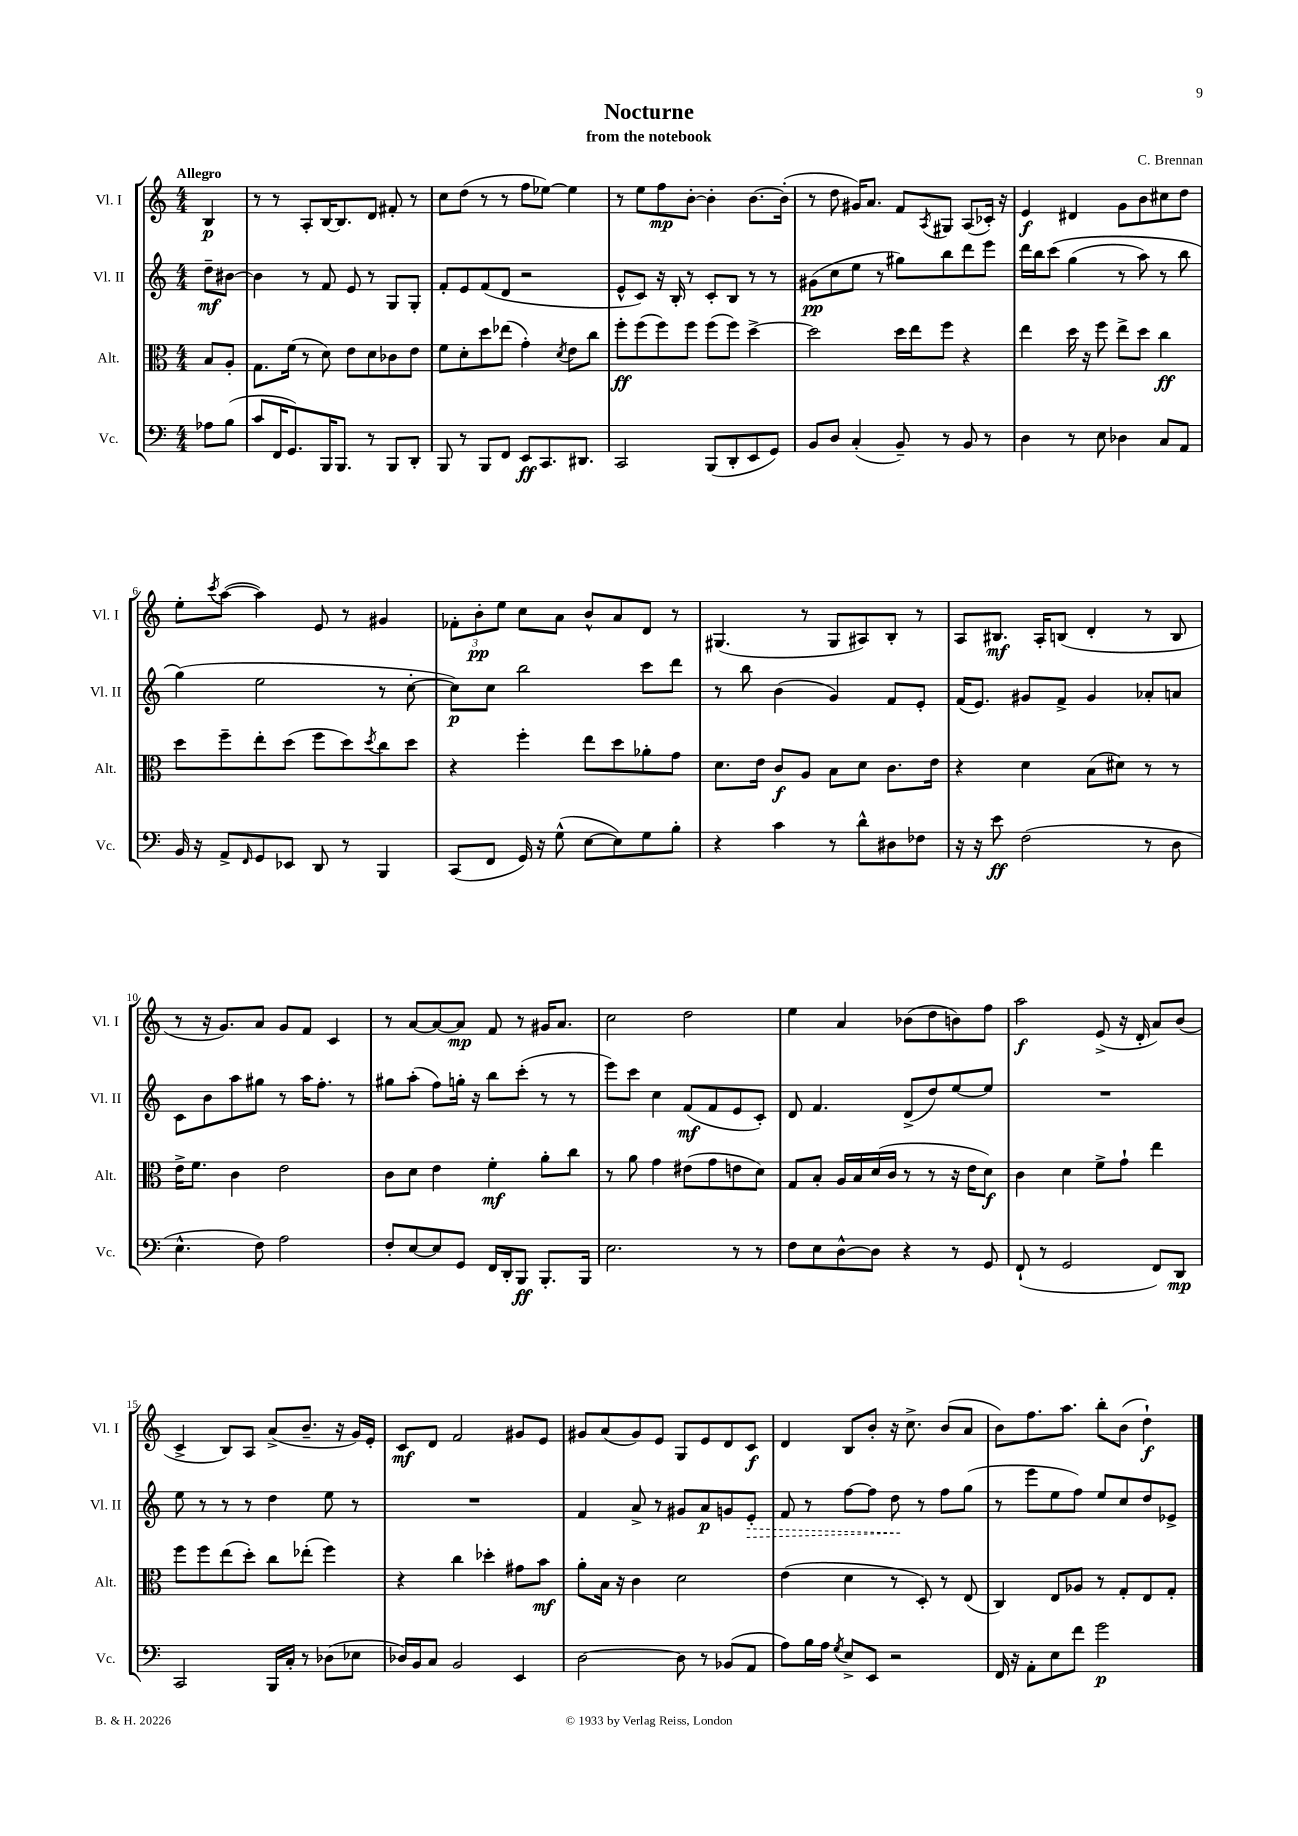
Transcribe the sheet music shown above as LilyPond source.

\header { title = "Nocturne" composer = "C. Brennan" subtitle = "from the notebook" }
<<
\new StaffGroup <<
\new Staff = "s0" \with { instrumentName = "Vl. I" shortInstrumentName = "Vl. I" } {
    \clef treble \key c \major \numericTimeSignature \time 4/4 \partial 4 \tempo "Allegro"
    b4\p |
    r8 r8 a8-. b16~ b8. d'8 fis'8-. r8 |
    c''8 d''8( r8 r8 f''8 ees''8~) ees''4 |
    r8 e''8 f''8\mp b'8~-. b'4-. b'8.~ b'16-.( |
    r8 d''8 gis'16) a'8. f'8 \acciaccatura { a8 } gis8 a8( ces'16-.) r16 |
    e'4\f dis'4 g'8 b'8 cis''8 d''8 |
    e''8-. \acciaccatura { c'''8 } a''8~( a''4) e'8 r8 gis'4 |
    \tuplet 3/2 { fes'8-. b'8-.\pp e''8 } c''8 a'8 b'8-^ a'8 d'8 r8 |
    gis4.( r8 gis8 ais8) b8-. r8 |
    a8 bis8.\mf a16-. b8( d'4-. r8 b8 |
    r8 r16 g'8.) a'8 g'8 f'8 c'4 |
    r8 a'8~ a'8~ a'8\mp f'8 r8 gis'16 a'8. |
    c''2 d''2 |
    e''4 a'4 bes'8( d''8 b'8) f''8 |
    a''2\f e'8->( r16 d'16-. a'8) b'8( |
    c'4-> b8) a8 a'8->( b'8.-- r16 g'16) e'16-. |
    c'8\mf d'8 f'2 gis'8 e'8 |
    gis'8 a'8( gis'8) e'8 g8 e'8 d'8 c'8\f |
    d'4 b8 b'8-. r16 c''8.-> b'8( a'8 |
    b'8) f''8. a''8. b''8-. b'8( d''4-!\f) \bar "|." |
}
\new Staff = "s1" \with { instrumentName = "Vl. II" shortInstrumentName = "Vl. II" } {
    \clef treble \key c \major \numericTimeSignature \time 4/4 \partial 4
    d''8--\mf bis'8~ |
    bis'4 r8 f'8 e'8 r8 g8 g8-. |
    f'8-. e'8 f'8( d'8 r2 |
    e'8-^ c'8) r16 b16-. r8 c'8-. b8 r8 r8 |
    gis'8\pp( c''8 e''8 r8 gis''8) b''8 d'''8 e'''8 |
    d'''16 b''16 c'''8\( g''4( r8 a''8) r8 b''8 |
    g''4(\) e''2 r8 c''8~-. |
    c''8\p) c''8 b''2 c'''8 d'''8 |
    r8 b''8 b'4( g'4) f'8 e'8-. |
    f'16( e'8.) gis'8 f'8-> gis'4 aes'8-. a'8 |
    c'8 b'8 a''8 gis''8 r8 a''16 f''8.-. r8 |
    gis''8 a''8-.( f''8) g''16-. r16 b''8 c'''8-.( r8 r8 |
    e'''8) c'''8 c''4 f'8\mf( f'8 e'8 c'8-.) |
    d'8 f'4. d'8->( d''8) e''8~ e''8 |
    R1 |
    e''8 r8 r8 r8 d''4 e''8 r8 |
    R1 |
    f'4 a'8-> r8 gis'8 a'8\p g'8 \once \override Hairpin.style = #'dashed-line e'8-.\> |
    f'8 r8 f''8~ f''8 d''8\! r8 f''8 g''8( |
    r8 e'''8 e''8 f''8) e''8 c''8 d''8 ees'8-> \bar "|." |
}
\new Staff = "s2" \with { instrumentName = "Alt." shortInstrumentName = "Alt." } {
    \clef alto \key c \major \numericTimeSignature \time 4/4 \partial 4
    b8 a8-. |
    g8. f'16( r8 d'8) e'8 d'8 ces'8 e'8 |
    f'8 d'8-. d''8 ees''8( g'4-.) \acciaccatura { d'8 } e'8 c''8 |
    f''8-.\ff f''8( f''8) f''8 f''8( f''8) d''4~-> |
    d''2 d''16 e''16 f''8 r4 |
    e''4 d''16 r16 f''8 e''8-> d''8 c''4\ff |
    d''8 f''8-- e''8-. d''8( f''8 d''8) \acciaccatura { d''8 } c''8 d''8 |
    r4 f''4-. e''8 d''8 aes'8-. g'8 |
    d'8. e'16 c'8\f a8 b8 d'8 c'8. e'16 |
    r4 d'4 b8( dis'8) r8 r8 |
    e'16-> f'8. c'4 e'2 |
    c'8 d'8 e'4 f'4-.\mf a'8-. c''8 |
    r8 a'8 g'4 eis'8( g'8 e'8 d'8) |
    g8 b8-. a16 b16 d'16( c'16 r8 r8 r16 e'16 d'8\f) |
    c'4 d'4 f'8-> g'8-! e''4 |
    f''8 f''8 e''8( d''8-.) c''8 ees''8-.( f''4) |
    r4 c''4 des''4-. gis'8 b'8\mf |
    a'8-. b16 r16 c'4 d'2 |
    e'4( d'4 r8 d8-.) r8 e8( |
    c4) e8 aes8 r8 g8-. e8 g8-. \bar "|." |
}
\new Staff = "s3" \with { instrumentName = "Vc." shortInstrumentName = "Vc." } {
    \clef bass \key c \major \numericTimeSignature \time 4/4 \partial 4
    aes8 b8( |
    c'8 f,16 g,8.) b,,16 b,,8. r8 b,,8 d,8-. |
    b,,8 r8 b,,8 f,8 e,8\ff c,8. dis,8. |
    c,2 b,,8( d,8-. e,8 g,8) |
    b,8 d8 c4-.( b,8--) r8 b,8 r8 |
    d4 r8 e8 des4 c8 a,8 |
    b,16 r16 a,8-> \grace { f,16 } g,8 ees,8 d,8 r8 b,,4 |
    c,8( f,8 g,16) r16 g8-^( e8~ e8) g8 b8-. |
    r4 c'4 r8 d'8-^ dis8 fes8 |
    r16 r16 e'8\ff f2( r8 d8 |
    e4.-^ f8) a2 |
    f8-. e8~ e8 g,8 f,16 d,16-. b,,8\ff b,,8.-. b,,16 |
    e2. r8 r8 |
    f8 e8 d8~-^ d8 r4 r8 g,8 |
    f,8-!( r8 g,2 f,8) d,8\mp |
    c,2 b,,16 c16-. r8 des8( ees8 |
    des16) b,16 c8 b,2 e,4 |
    d2~ d8 r8 bes,8( a,8 |
    a8) b16 a16 \acciaccatura { g8 } e8-> e,8 r2 |
    f,16 r16 a,8-. e8 f'8 g'2\p \bar "|." |
}
>>
>>
